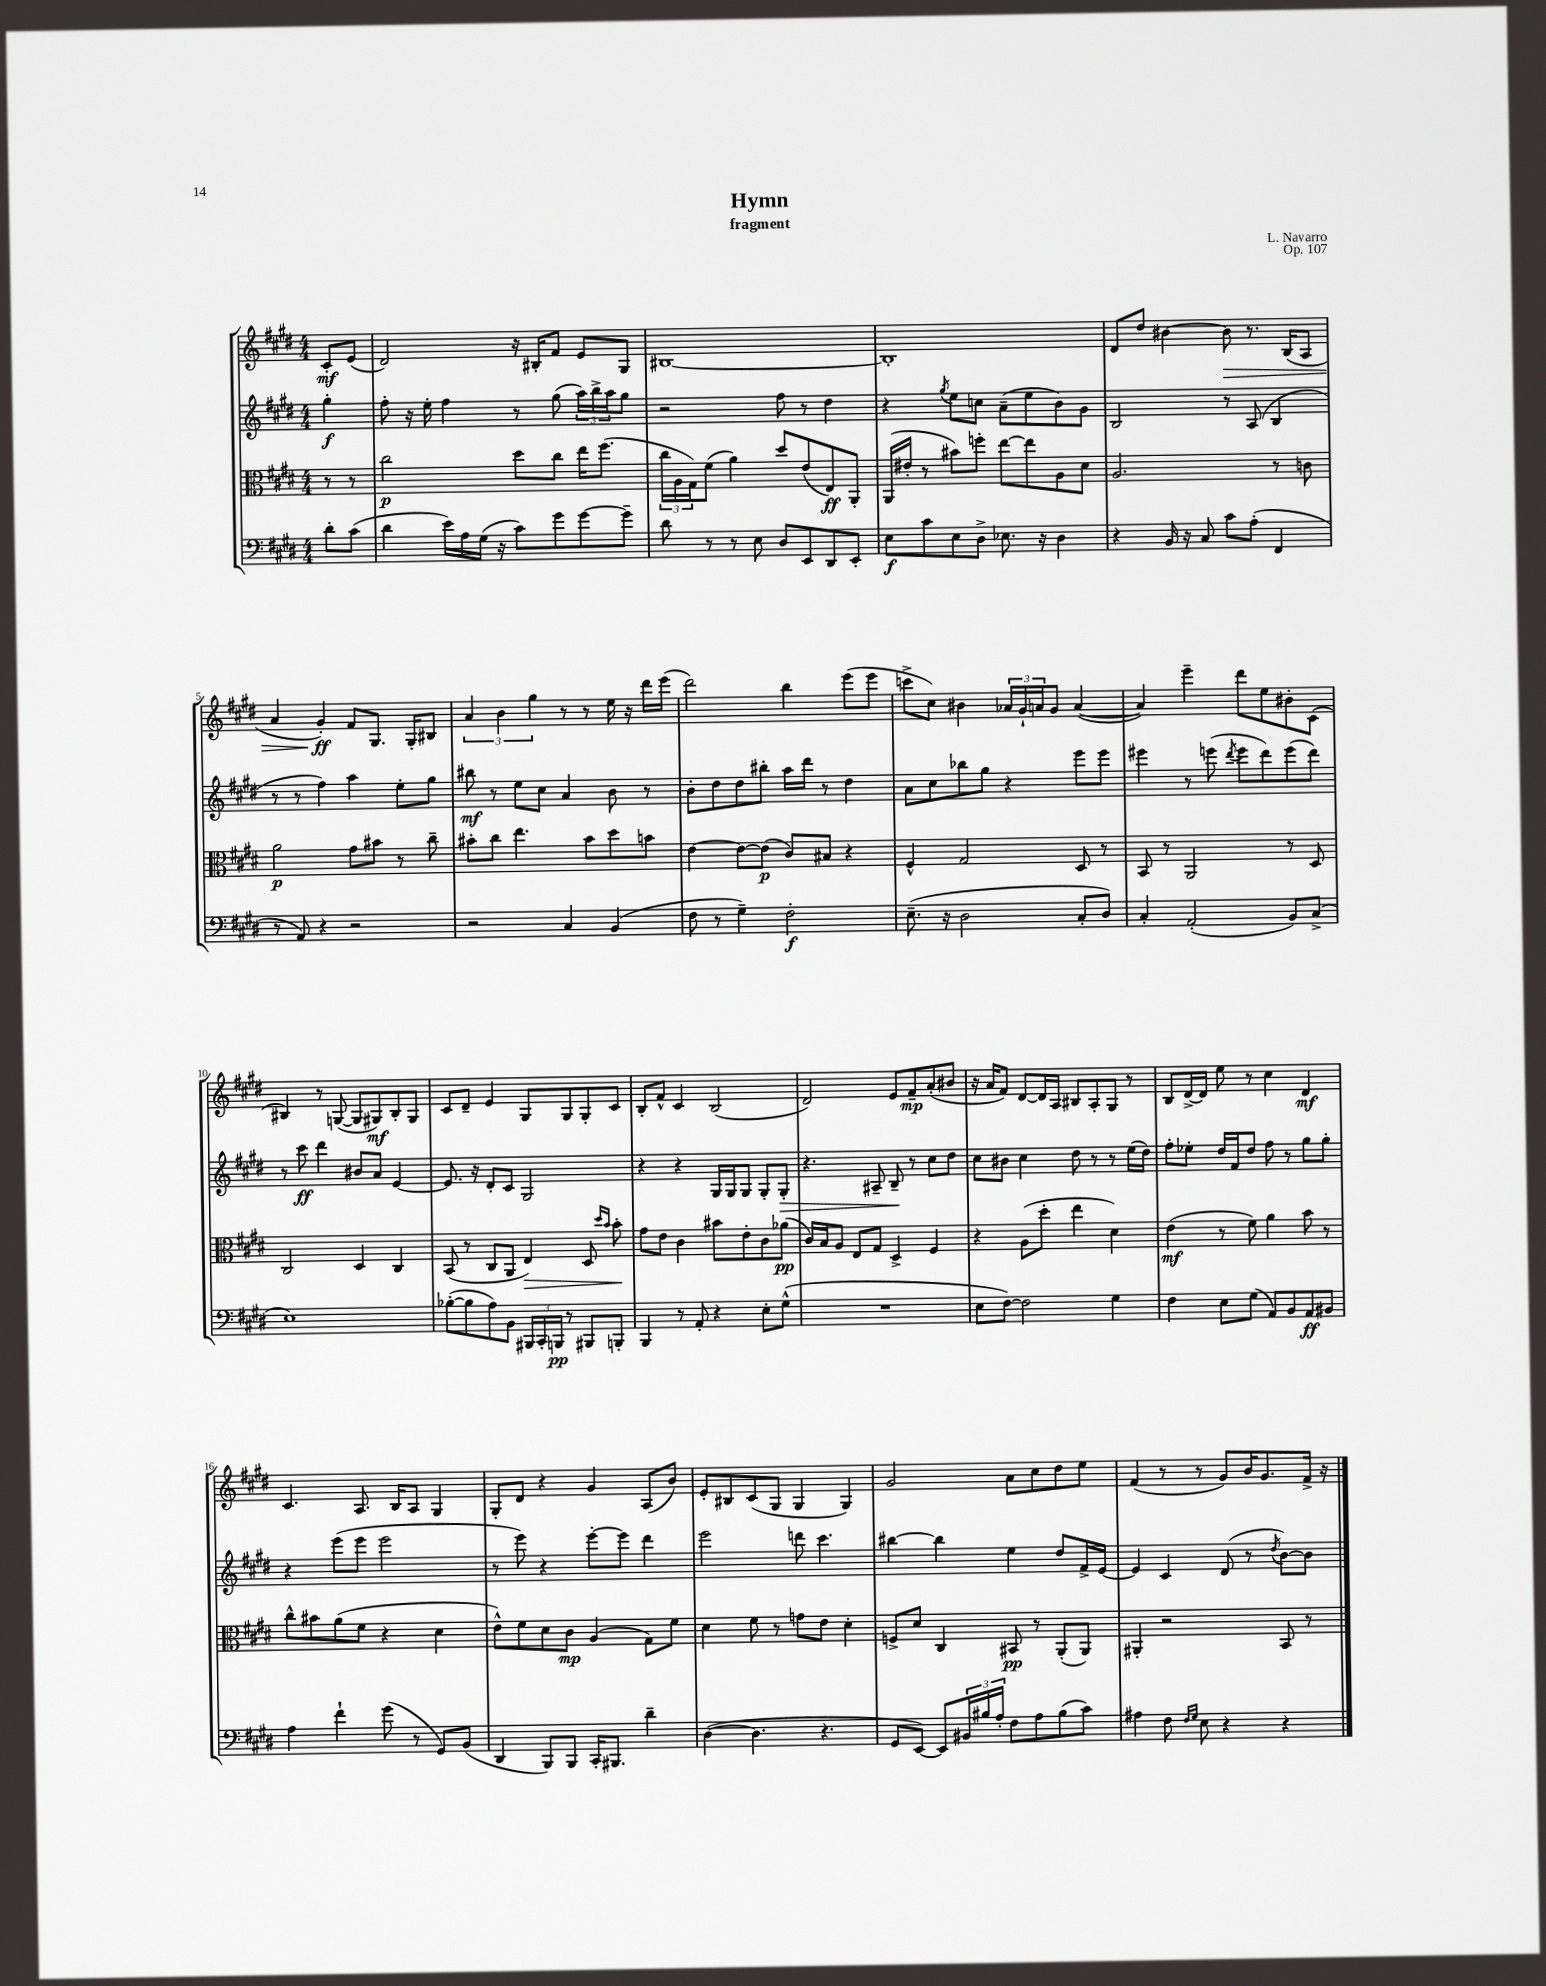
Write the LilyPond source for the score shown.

\header { title = "Hymn" composer = "L. Navarro" subtitle = "fragment" opus = "Op. 107" }
<<
\new StaffGroup <<
\new Staff = "s0" {
    \clef treble \key e \major \numericTimeSignature \time 4/4 \partial 4
    cis'8-.\mf e'8( |
    dis'2) r16 bis16-. fis'8 e'8 gis8 |
    bis1~ |
    bis1-. |
    dis'8 dis''8 bis'4~ bis'8\> r8. b16( a8 |
    a'4 gis'4-.\ff\!) fis'8 gis8. gis16-. bis8 |
    \tuplet 3/2 { a'4 b'4 gis''4 } r8 r8 e''16 r16 dis'''16 e'''16( |
    dis'''2) b''4 e'''8( e'''8 |
    c'''8-> cis''8) bis'4 \tuplet 3/2 { aes'16 gis'16-! a'16 } gis'8 a'4~( |
    a'4) e'''4-- dis'''8 e''8 bis'8-. cis'8( |
    bis4) r8 g8~( g8 gis8\mf) bis8-. gis8 |
    cis'8 dis'8-- e'4 gis8 gis8 gis8-. cis'8 |
    b8-. fis'8-^ cis'4 b2( |
    dis'2) e'8 fis'8--\mp a'8-.( bis'8 |
    r16 a'16 fis'8) dis'8~ dis'16 a16 bis8 a8-. gis8 r8 |
    b8 dis'16~-> dis'16 e''8 r8 cis''4 dis'4\mf |
    cis'4. a8. b16 a8 gis4 |
    gis8-. dis'8 r4 gis'4 a8( b'8) |
    e'8-. bis8 cis'8( gis8 gis4 gis4) |
    gis'2 a'8 cis''8 dis''8 e''8 |
    fis'4( r8 r8 gis'8) b'16 gis'8. fis'16-> r16 \bar "|." |
}
\new Staff = "s1" {
    \clef treble \key e \major \numericTimeSignature \time 4/4 \partial 4
    gis''4-.\f |
    fis''8-. r16 e''16-. fis''4 r8 gis''8( \tuplet 3/2 { a''16) b''16-> a''16 } gis''8 |
    r2 fis''8 r8 dis''4 |
    r4 \acciaccatura { gis''8 } e''8 c''8 a'8--( e''8 b'8) gis'8 |
    b2 r8 a8( b4 |
    r8 r8 fis''4) a''4 e''8-. gis''8 |
    bis''8\mf r8 e''8 cis''8 a'4 b'8 r8 |
    b'8-. dis''8 dis''8 bis''8-. a''16 dis'''16 r8 dis''4 |
    a'8 cis''8 bes''8 gis''8 r4 e'''8 e'''8 |
    eis'''4 r8 e'''8( \acciaccatura { dis'''8 } e'''8 dis'''8) e'''8( dis'''8) |
    r8 cis'''8\ff dis'''4 bis'8 a'8 e'4~ |
    e'8. r16 dis'8-. cis'8 gis2 |
    r4 r4 gis16 gis16 gis8 gis8-. gis8-.\> |
    r4. ais8-- b8--\! r8 cis''8 dis''8 |
    cis''8 bis'8 cis''4 dis''8 r8 r8 e''16( dis''16) |
    fis''8-. ees''8-. dis''16 fis'16 dis''8 fis''8 r8 gis''8 gis''8-. |
    r4 e'''8( e'''8 e'''2 |
    r8 e'''8) r4 e'''8~-. e'''8 dis'''4 |
    e'''2 d'''8 cis'''4. |
    bis''4~ bis''4 e''4 dis''8 fis'16-> e'16~ |
    e'4 cis'4 dis'8( r8 \acciaccatura { dis''8 } b'8~) b'8 \bar "|." |
}
\new Staff = "s2" {
    \clef alto \key e \major \numericTimeSignature \time 4/4 \partial 4
    r8 r8 |
    cis''2\p dis''8 cis''8 e''16 fis''8.( |
    \tuplet 3/2 { cis''16 a16 gis16) } fis'8( a'4) dis''8 e'8( e8\ff) a,8-. |
    a,16( eis'16-. r8 bis'8) f''8-. e''8~ e''8 a8 dis'8 |
    a2. r8 c'8 |
    a'2\p gis'8 bis'8 r8 cis''8-- |
    bis'8-. cis''8 e''4. bis'8 dis''8 b'8 |
    e'4~ e'8~ e'8\p( cis'8) bis8 r4 |
    fis4-^ gis2 dis8 r8 |
    b,8 r8 a,2 r8 dis8 |
    cis2 dis4 cis4 |
    b,8( r8 cis8 a,8 e4\>) dis8 \grace { dis''16 b'16 } b'8-.\! |
    gis'8 e'8 cis'4 bis'8 e'8-. cis'8 aes'8\pp( |
    cis'16) b16 a8 e8 gis8 dis4-> fis4 |
    r4 a8( dis''8-. e''4 dis'4) |
    e'4\mf( r8 fis'8) a'4 b'8 r8 |
    cis''8-^ bis'8 a'8( fis'8 r4 dis'4 |
    e'8-^) fis'8 dis'8 cis'8\mp a4( gis8) fis'8 |
    dis'4 fis'8 r8 g'8 e'8 dis'4-. |
    f8-> dis'8 cis4 bis,8\pp r8 a,8-.( a,8) |
    ais,4-. r2 b,8 r8 \bar "|." |
}
\new Staff = "s3" {
    \clef bass \key e \major \numericTimeSignature \time 4/4 \partial 4
    dis'8-. cis'8( |
    dis'4 e'16) a16 gis16( r16 cis'8) gis'8 gis'8~ gis'8-- |
    dis'8 r8 r8 e8 dis8 e,8 dis,8 e,8-. |
    e8\f cis'8 e8 dis8-> ees8. r16 dis4 |
    r4 b,16 r16 cis8 cis'8 a8-.( fis,4 |
    r8 a,8) r4 r2 |
    r2 cis4 b,4( |
    fis8 r8 gis4--) fis2-.\f |
    e8.--( r16 dis2 cis8-. dis8) |
    cis4-. a,2-.( b,8) cis8->( |
    e1) |
    bes8~-.( bes8 a8) b,8 \tuplet 3/2 { bis,,16 cis,16-. b,,16\pp } r8 bis,,8 b,,8-. |
    b,,4 r8 a,8-. r4 e8-. gis8-^( |
    R1 |
    e8 fis8~) fis2 gis4 |
    fis4 e8 gis8( a,8) b,8 a,8\ff bis,8 |
    a4 fis'4-! gis'8( r8 gis,8) b,8( |
    dis,4 b,,8) b,,8 cis,16-. bis,,8. dis'4-- |
    dis4~( dis4. r4. |
    gis,8 e,8~) e,8 \tuplet 3/2 { bis,16 bis16 a16-. } fis8 a8 bis8( cis'8) |
    ais4 fis8 \grace { fis16 gis16 } e8 r4 r4 \bar "|." |
}
>>
>>
